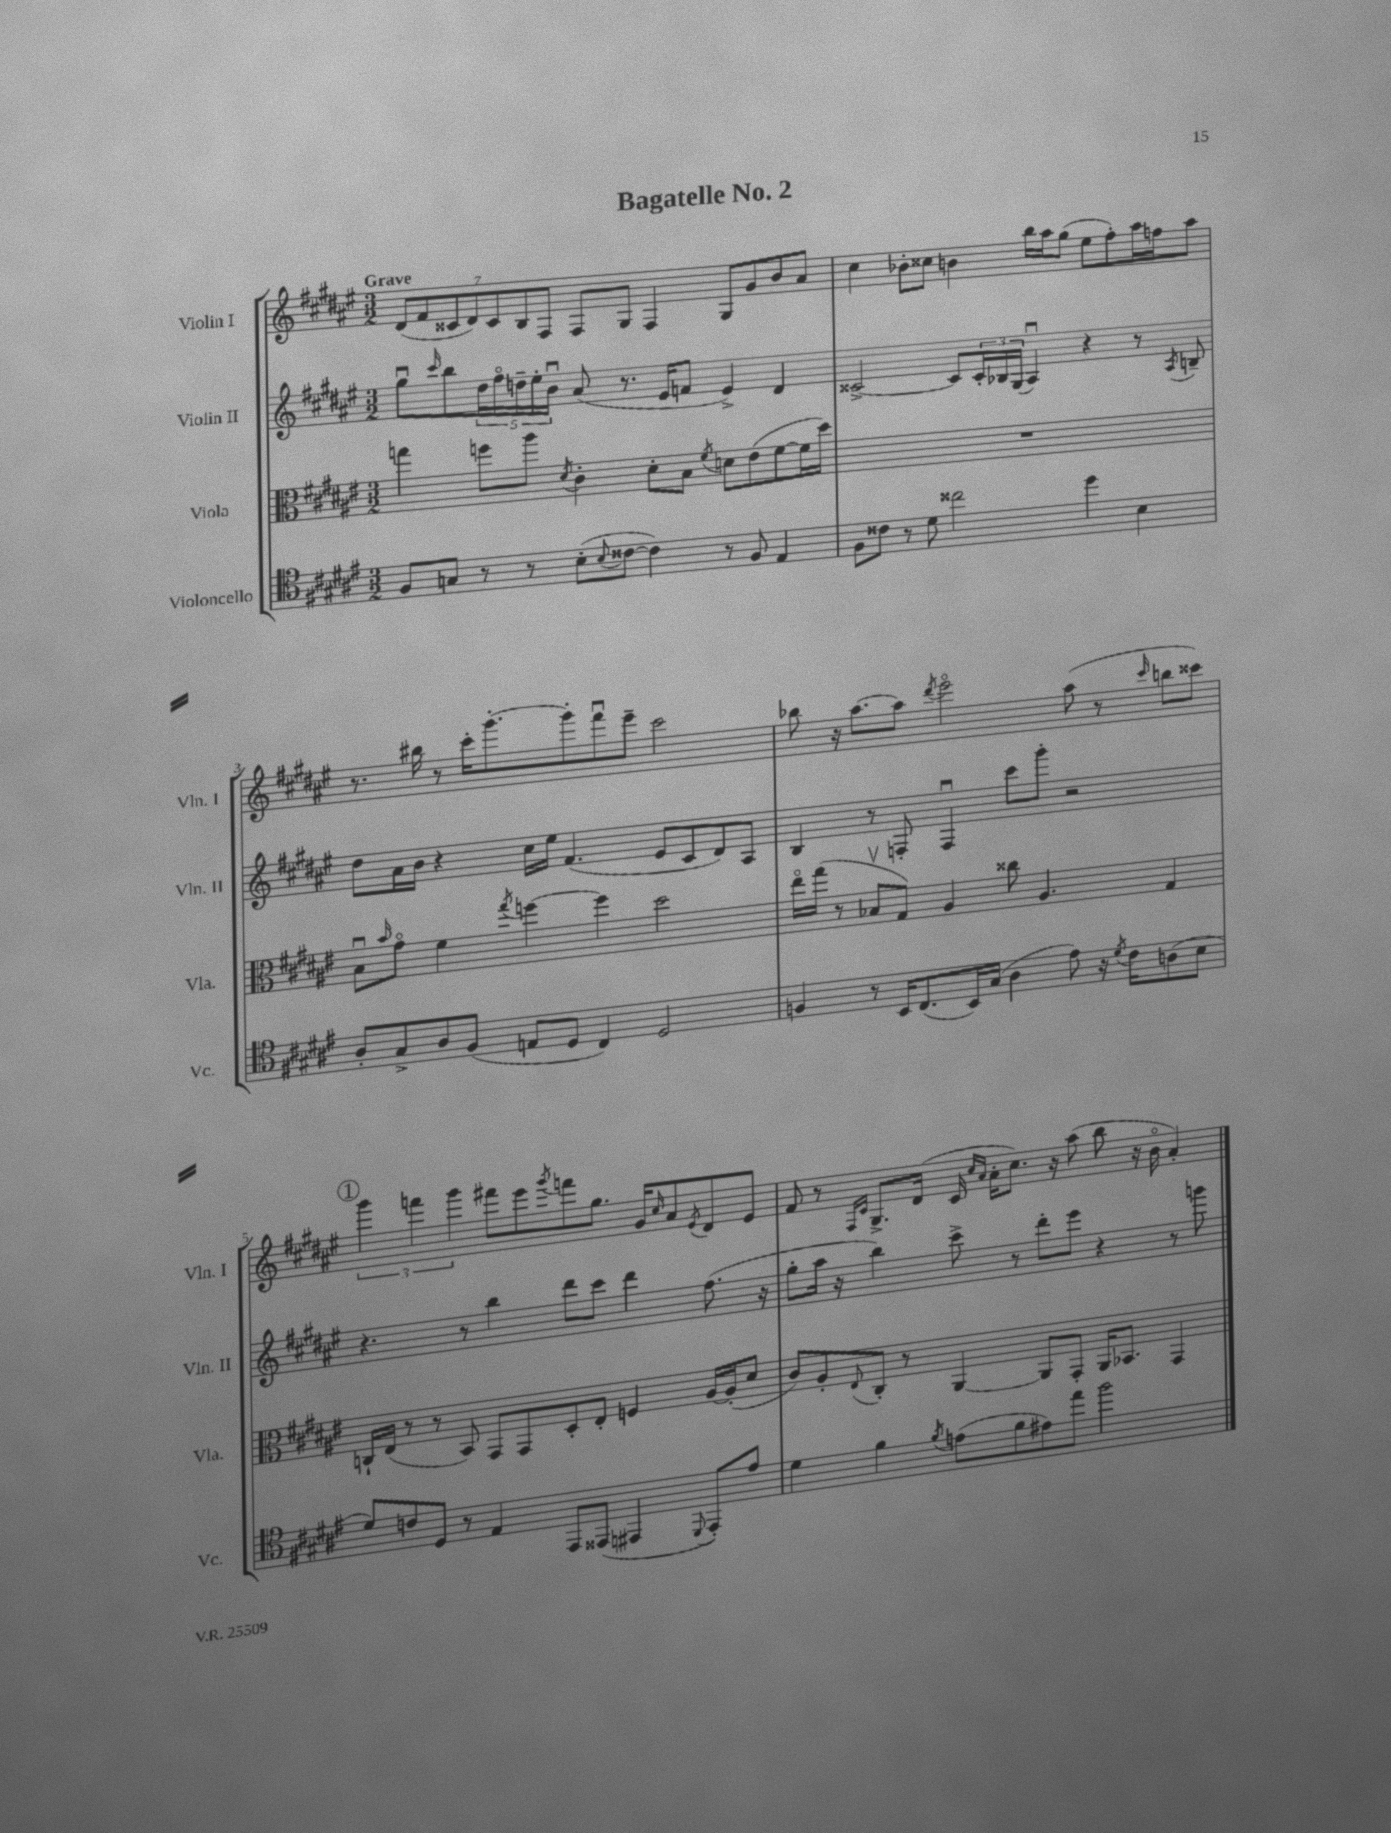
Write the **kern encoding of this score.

**kern	**kern	**kern	**kern
*staff4	*staff3	*staff2	*staff1
*clefC4	*clefC3	*clefG2	*clefG2
*k[f#c#g#d#a#e#]	*k[f#c#g#d#a#e#]	*k[f#c#g#d#a#e#]	*k[f#c#g#d#a#e#]
*M3/2	*M3/2	*M3/2	*M3/2
8F#	4gg	8gg#u	(14d#
.	.	.	14f#
.	.	16qqccc#	.
8G	.	8bb	.
.	.	.	14c##
.	.	.	14d#)
8r	8ff	20dd#	.
.	.	.	14c##
.	.	20ff#o	.
.	.	20dd~	.
.	.	.	14B
8r	8aa#	.	.
.	.	20ee#'	.
.	.	.	14F#
.	.	20bu	.
.	8qd#	.	.
(8B'	4c#'	(8a#	8F#
8qqB	.	.	.
[8c##	.	8.r	8G#
4c##])	8d#'	.	4F#
.	.	16e#	.
.	8B	8f	.
.	8qf#	.	.
8r	8d	4e#^)	8G#
8F#	(8e#	.	8g#
4E#	[8f#	4d#	8b
.	16f#]	.	8a#
.	16dd#)	.	.
=	=	=	=
8F#	1.r	[2c##^	4cc#
8c##	.	.	.
8r	.	.	8b-'
8d#	.	.	8cc##
2cc##	.	8c##]	4b
.	.	24c##'	.
.	.	24B-	.
.	.	(24G#	.
.	.	4A#u)	16bb
.	.	.	16aa#
.	.	.	(8gg#
4dd#	.	4r	8ee#
.	.	.	8ff#')
4B	.	8r	16aa#
.	.	.	16ff
.	.	8qA#	.
.	.	8B~	8aa#
=	=	=	=
8A#'	8Bu	8dd#	8.r
.	16qqb	.	.
8G#^	8g#o	16a#	.
.	.	16b	16bb#
8A#	4f#	4r	8r
(8F#	.	.	16ccc#'
.	.	.	[8.ggg#'
.	8qgg#	.	.
8E	[4ff	16cc#	.
.	.	16ee#	.
8D#	.	(4.f#	8ggg#']
4C#)	4ff]	.	8fff#u
.	.	.	8eee#~
2D#	2dd#	8e#	2ccc#
.	.	8c#	.
.	.	8d#)	.
.	.	8A#	.
=	=	=	=
4F	16ee#o	4B	8bb-
.	(16gg#	.	.
.	8r	.	16r
.	.	.	[8.aa#
8r	8B-v	8r	.
16BB	8G#)	8F'	8aa#]
(8.C#	.	.	.
.	.	.	8qddd#
.	4A#	4Fu	2eee#o
16BB)	.	.	.
(16G#	.	.	.
4A#	8cc##	8ccc#	.
.	4.A#	8ggg#'	.
8e#)	.	2r	(8aa#
16r	.	.	8r
8qd#	.	.	.
16c#	.	.	.
.	.	.	16qqccc#
(8A	4G#	.	8bb
8B	.	.	8ccc##)
=	=	=	=
8d#)	16C`	4.r	6ggg#
.	(16E#	.	.
8c	8r	.	.
.	.	.	6fff
8D#	8r	.	.
.	.	.	6ggg#
8r	8BB)	8r	.
4E#	8GG#	4bb	8fff#
.	8GG#	.	8eee#
.	.	.	8qggg#
8EE#	8D#'	8ddd#	8fff
(8EE##	8E#'	8ccc#	8.gg#
4EE#	4F	4ddd#	.
.	.	.	16g#
.	.	.	16qqcc#
.	.	.	8a#
8qqDD#	.	.	8qe#
8EE#')	[16A#	(8.ff#	8d#
.	(16A#']	.	.
8e#	8d#	.	8e#
.	.	16r	.
=	=	=	=
4d#	8c#)	8gg#'	8f#
.	8A#'	16aa#	8r
.	.	16r	.
.	.	.	16qqF#
.	8qqE#	.	16qqc#
4f#	8C#'	4bb)	8.G#^
.	8r	.	.
.	.	.	(16d#
8qf#	.	.	.
(8e	[4AA#	8ccc#^	16c#
.	.	.	16qqcc#
.	.	.	16qqa#
.	.	.	16a#'
8f#	.	8r	8.cc#)
8e#)	8AA#]	8ddd#'	.
.	.	.	16r
8ee#	8GG#'	8eee#	(8aa#
2ff#	16AA#	4r	8bb
.	8.BB-	.	.
.	.	.	16r
.	.	.	16bo
.	4GG#	8r	4a#')
.	.	8ggg	.
==	==	==	==
*-	*-	*-	*-
